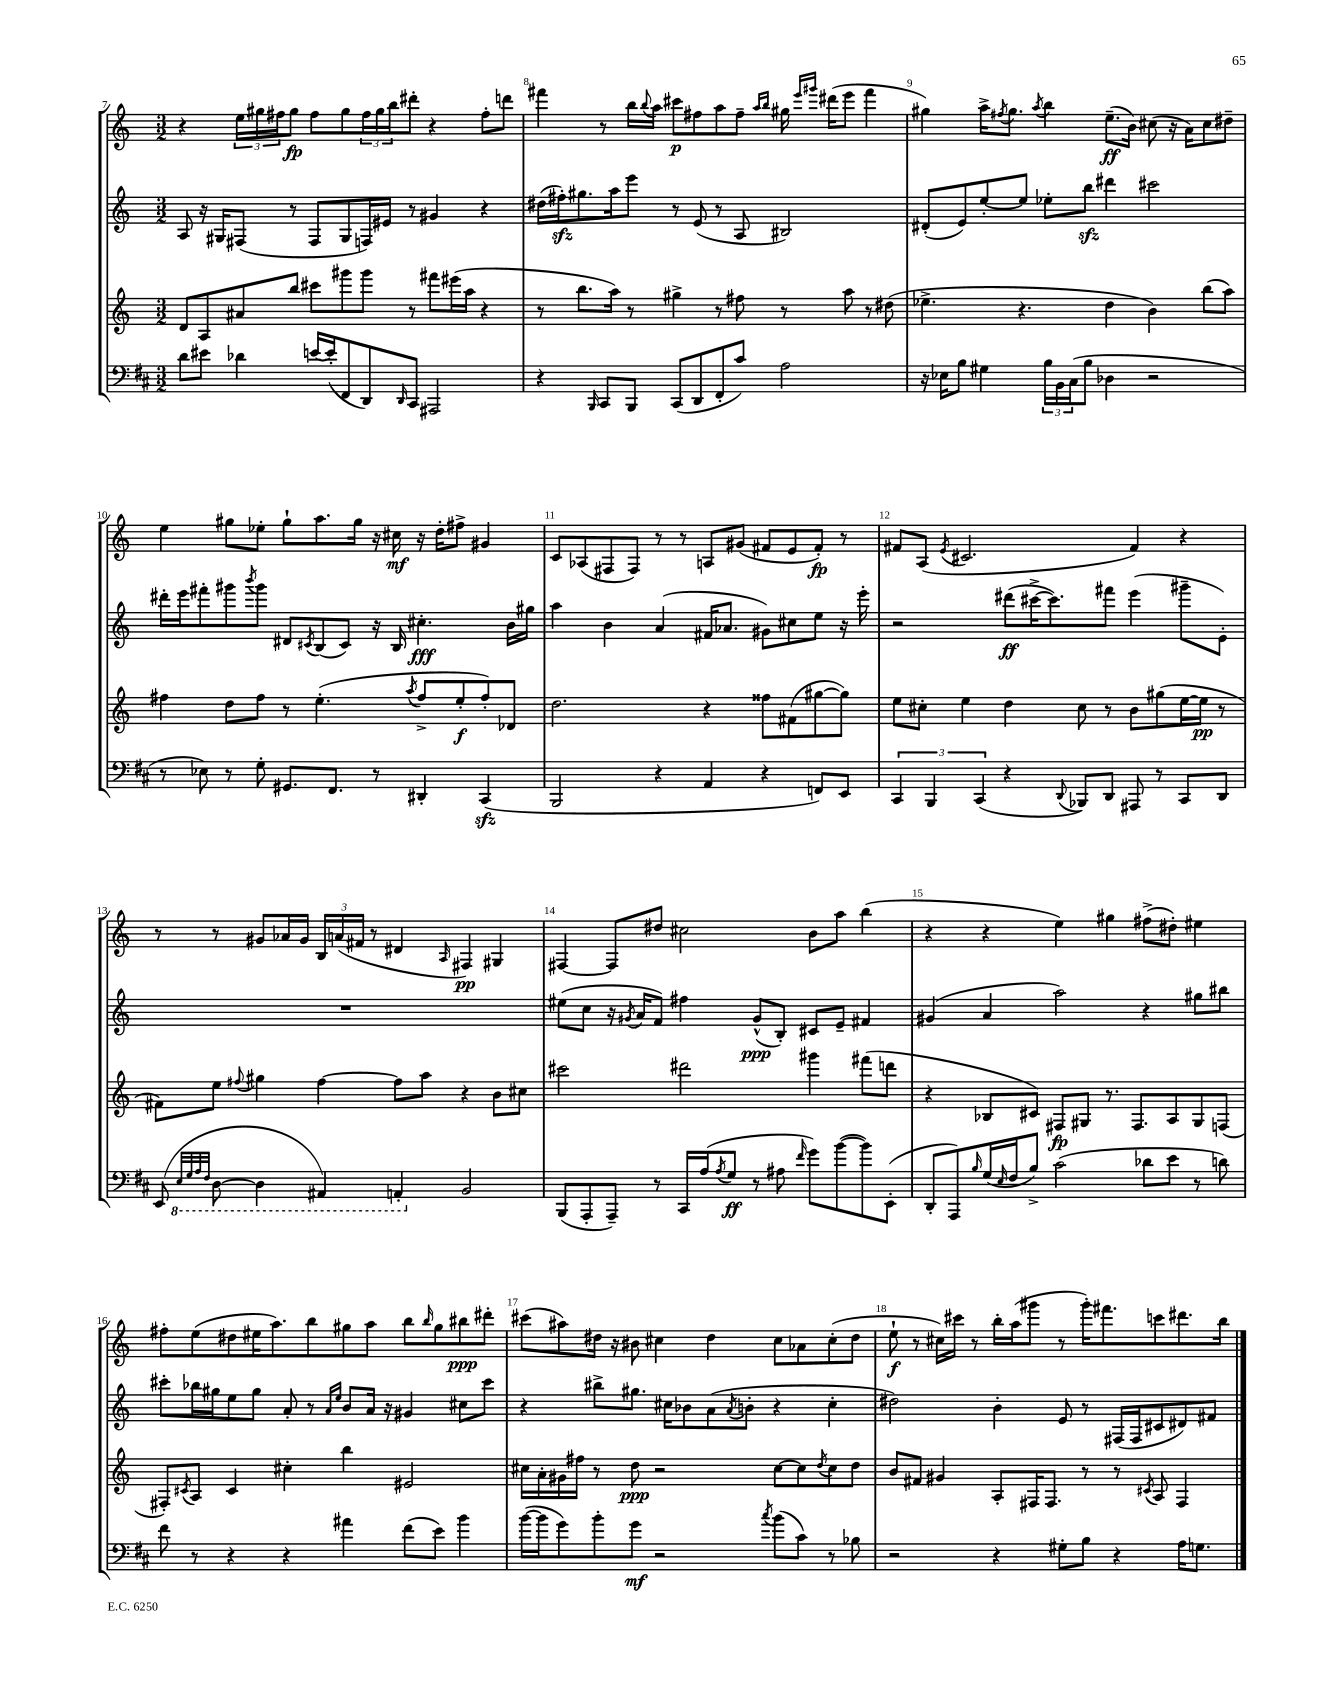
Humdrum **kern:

**kern	**kern	**kern	**kern
*staff4	*staff3	*staff2	*staff1
*clefF4	*clefG2	*clefG2	*clefG2
*k[f#c#]	*k[]	*k[]	*k[]
*M3/2	*M3/2	*M3/2	*M3/2
8d	8d	8A	4r
8e#	8A	16r	.
.	.	16G#	.
4d-	8a#	(8F#	24ee
.	.	.	24gg#
.	.	.	24ff#
.	8bb	8r	8gg#
[16e	8ccc#	8F#	8ff#
(16e']	.	.	.
8FF#	8ggg#	8G#	8gg#
8DD)	8ggg#	16F)	24ff#
.	.	.	24gg#
.	.	16e#	.
.	.	.	24bb
16qqDD	.	.	.
8CC#	8r	8r	8ddd#'
2AAA#	8fff#	4g#	4r
.	(16eee#	.	.
.	16aa	.	.
.	4r	4r	8ff#'
.	.	.	8ddd
=	=	=	=
4r	8r	(16dd#	4fff#
.	.	16ff#')	.
.	8.bb	8.gg#	.
16qqBBB	.	.	.
8CC#	.	.	8r
.	16aa)	16aa	.
8BBB	8r	8eee	16bb
.	.	.	8qqbb
.	.	.	16aa
(8CC#	4gg#^	8r	8ccc#
8DD	.	(8e	8ff#
8FF#'	8r	8r	8aa
8c#)	8ff#	8A	8ff#~
.	.	.	16qqaa
.	.	.	16qqbb
2A	8r	2B#)	16gg#
.	.	.	16qqeee
.	.	.	16qqggg#
.	.	.	(16ddd#
.	8aa	.	8eee
.	8r	.	4fff#
.	(8dd#	.	.
=	=	=	=
16r	4.ee-^	(8d#'	4gg#)
16E-	.	.	.
8B	.	8e)	.
4G#	.	[8ee'	16aa^
.	.	.	8qff#
.	.	.	8.gg#
.	4.r	8ee]	.
.	.	.	8qaa
24B	.	8ee-'	4bb
24BB	.	.	.
(24C#	.	.	.
8B	.	8bb	.
4D-	4dd	4ddd#	(8.ee~
.	.	.	16b)
2r	4b)	2ccc#	(8cc#
.	.	.	16r
.	.	.	16a)
.	(8bb	.	8cc#
.	8aa)	.	8dd#~
=	=	=	=
8r	4ff#	16ddd#'	4ee
.	.	16eee	.
8E-)	.	8fff#'	.
8r	8dd	8ggg#	8gg#
.	.	8qbbb	.
8G'	8ff#	8ggg#	8ee-'
8.GG#	8r	8d#	8gg#`
.	.	8qc#	.
.	(4.ee'	(8B	8.aa
8.FF#	.	.	.
.	.	8c#)	.
.	.	.	16gg#
8r	.	16r	16r
.	.	16B	16cc#
.	8qaa	.	.
4DD#'	8ff#^	4.cc#'	16r
.	.	.	16dd'
.	8ee'	.	8ff#^
(4CC#	8ff#')	.	4g#
.	8d-	16b	.
.	.	16gg#	.
=	=	=	=
2BBB	2.dd	4aa	8c
.	.	.	(8A-
.	.	4b	8F#
.	.	.	8F#)
4r	.	(4a	8r
.	.	.	8r
4AA	4r	16f#	8A
.	.	8.a-	.
.	.	.	(8g#
4r	8ff##	8g#)	8f#
.	(8f#	8cc#	8e
8FF)	[8gg#	8ee	8f#')
8EE	8gg#])	16r	8r
.	.	16eee'	.
=	=	=	=
6CC#	8ee	2r	8f#
.	8cc#'	.	(8A
6BBB	.	.	.
.	.	.	8qe
.	4ee	.	2.c#
(6CC#	.	.	.
4r	4dd	(8ddd#	.
.	.	[16ccc#^	.
.	.	8.ccc#])	.
8qqDD	.	.	.
8BBB-)	8cc#	.	.
8DD	8r	8fff#	.
8AAA#	8b	(4eee	4f#)
8r	(8gg#	.	.
8CC#	[16ee	8ggg#~	4r
.	16ee]	.	.
8DD	8r	8e')	.
=	=	=	=
(8EE	8f#)	1.r	8r
32qqEE	.	.	.
32qqGG	.	.	.
32qqAA	.	.	.
32qqFF#	.	.	.
[8DD	8ee	.	8r
.	8qqff#	.	.
4DD]	4gg#	.	8g#
.	.	.	16a-
.	.	.	16g#
4AAA#)	[4ff#	.	24B
.	.	.	(24a
.	.	.	24f#
.	.	.	8r
4AAA'	8ff#]	.	4d#
.	8aa	.	.
.	.	.	16qqA
2BB	4r	.	4F#)
.	8b	.	4G#
.	8cc#	.	.
=	=	=	=
(8BBB	2ccc#	(8ee#	[4F#
8AAA'	.	8cc	.
8AAA~)	.	16r	8F#]
.	.	8qg#	.
.	.	16a	.
8r	.	8f)	8dd#
16CC#	2ddd#	4ff#	2cc#
(16A	.	.	.
8qA	.	.	.
8G	.	.	.
8r	.	(8g#^^	.
8A#	.	8B')	.
16qqf#	.	.	.
8g)	4ggg#	8c#	8b
([8b	.	8e~	8aa
8b])	(8fff#	4f#	(4bb
(8EE'	8ddd	.	.
=	=	=	=
8DD'	4r	(4g#	4r
8AAA)	.	.	.
16qqB	.	.	.
(16G	8B-	4a	4r
16qqE	.	.	.
16F#	.	.	.
8B^)	8c#)	.	.
(2c#	8F#	2aa)	4ee)
.	8G#	.	.
.	8.r	.	4gg#
.	8.F#	.	.
8d-	.	4r	(8ff#^
8e	8A	.	8dd#')
8r	8G#	8gg#	4ee#
8d)	(8F	8bb#	.
=	=	=	=
8f#	8F#')	8ccc#'	8ff#'
.	8qc#	.	.
8r	8A	16bb-	(8ee
.	.	16gg#	.
4r	4c#	8ee	8dd#
.	.	8gg#	16ee#
.	.	.	8.aa)
4r	4cc#'	8a'	.
.	.	8r	8bb
.	.	16qqa	.
.	.	16qqee	.
4a#	4bb	8b	8gg#
.	.	16a	8aa
.	.	16r	.
(8f#	2e#	4g#	8bb
.	.	.	16qqbb
8e)	.	.	8gg#
4b	.	8cc#	8bb#
.	.	8ccc#	8ddd#'
=	=	=	=
([16b	16cc#	4r	(8ccc#
16b]	16a'	.	.
8g)	16g#	.	8aa#)
.	16ff#	.	.
8b'	8r	8bb#^	16dd#
.	.	.	16r
8g	8dd	8.gg#	8b#
2r	2r	.	4cc#
.	.	16cc#	.
.	.	8b-	.
.	.	(8a	4dd#
.	.	8qa	.
.	.	8b'	.
8qcc#	.	.	.
(8b	[8cc#	4r	8cc#
8c#)	8cc#]	.	8a-
.	8qdd	.	.
8r	8cc#	4cc#'	(8cc#'
8B-	8dd	.	8dd#
=	=	=	=
2r	8b	2dd#)	8ee`
.	8f#	.	8r
.	4g#	.	16cc#)
.	.	.	16ccc#
.	.	.	8r
4r	8A'	4b'	16bb'
.	.	.	(16aa
.	16F#	.	8ggg#
.	8.F#	.	.
8G#'	.	8e	8r
8B	8r	8r	16ggg#')
.	.	.	8.fff#
4r	8r	(16F#	.
.	.	16F#	.
.	8qc#	.	.
.	8A	8c#	8ccc
16A	4F#	8d#)	8.ddd#
8.G	.	.	.
.	.	8f#	.
.	.	.	16bb
==	==	==	==
*-	*-	*-	*-
